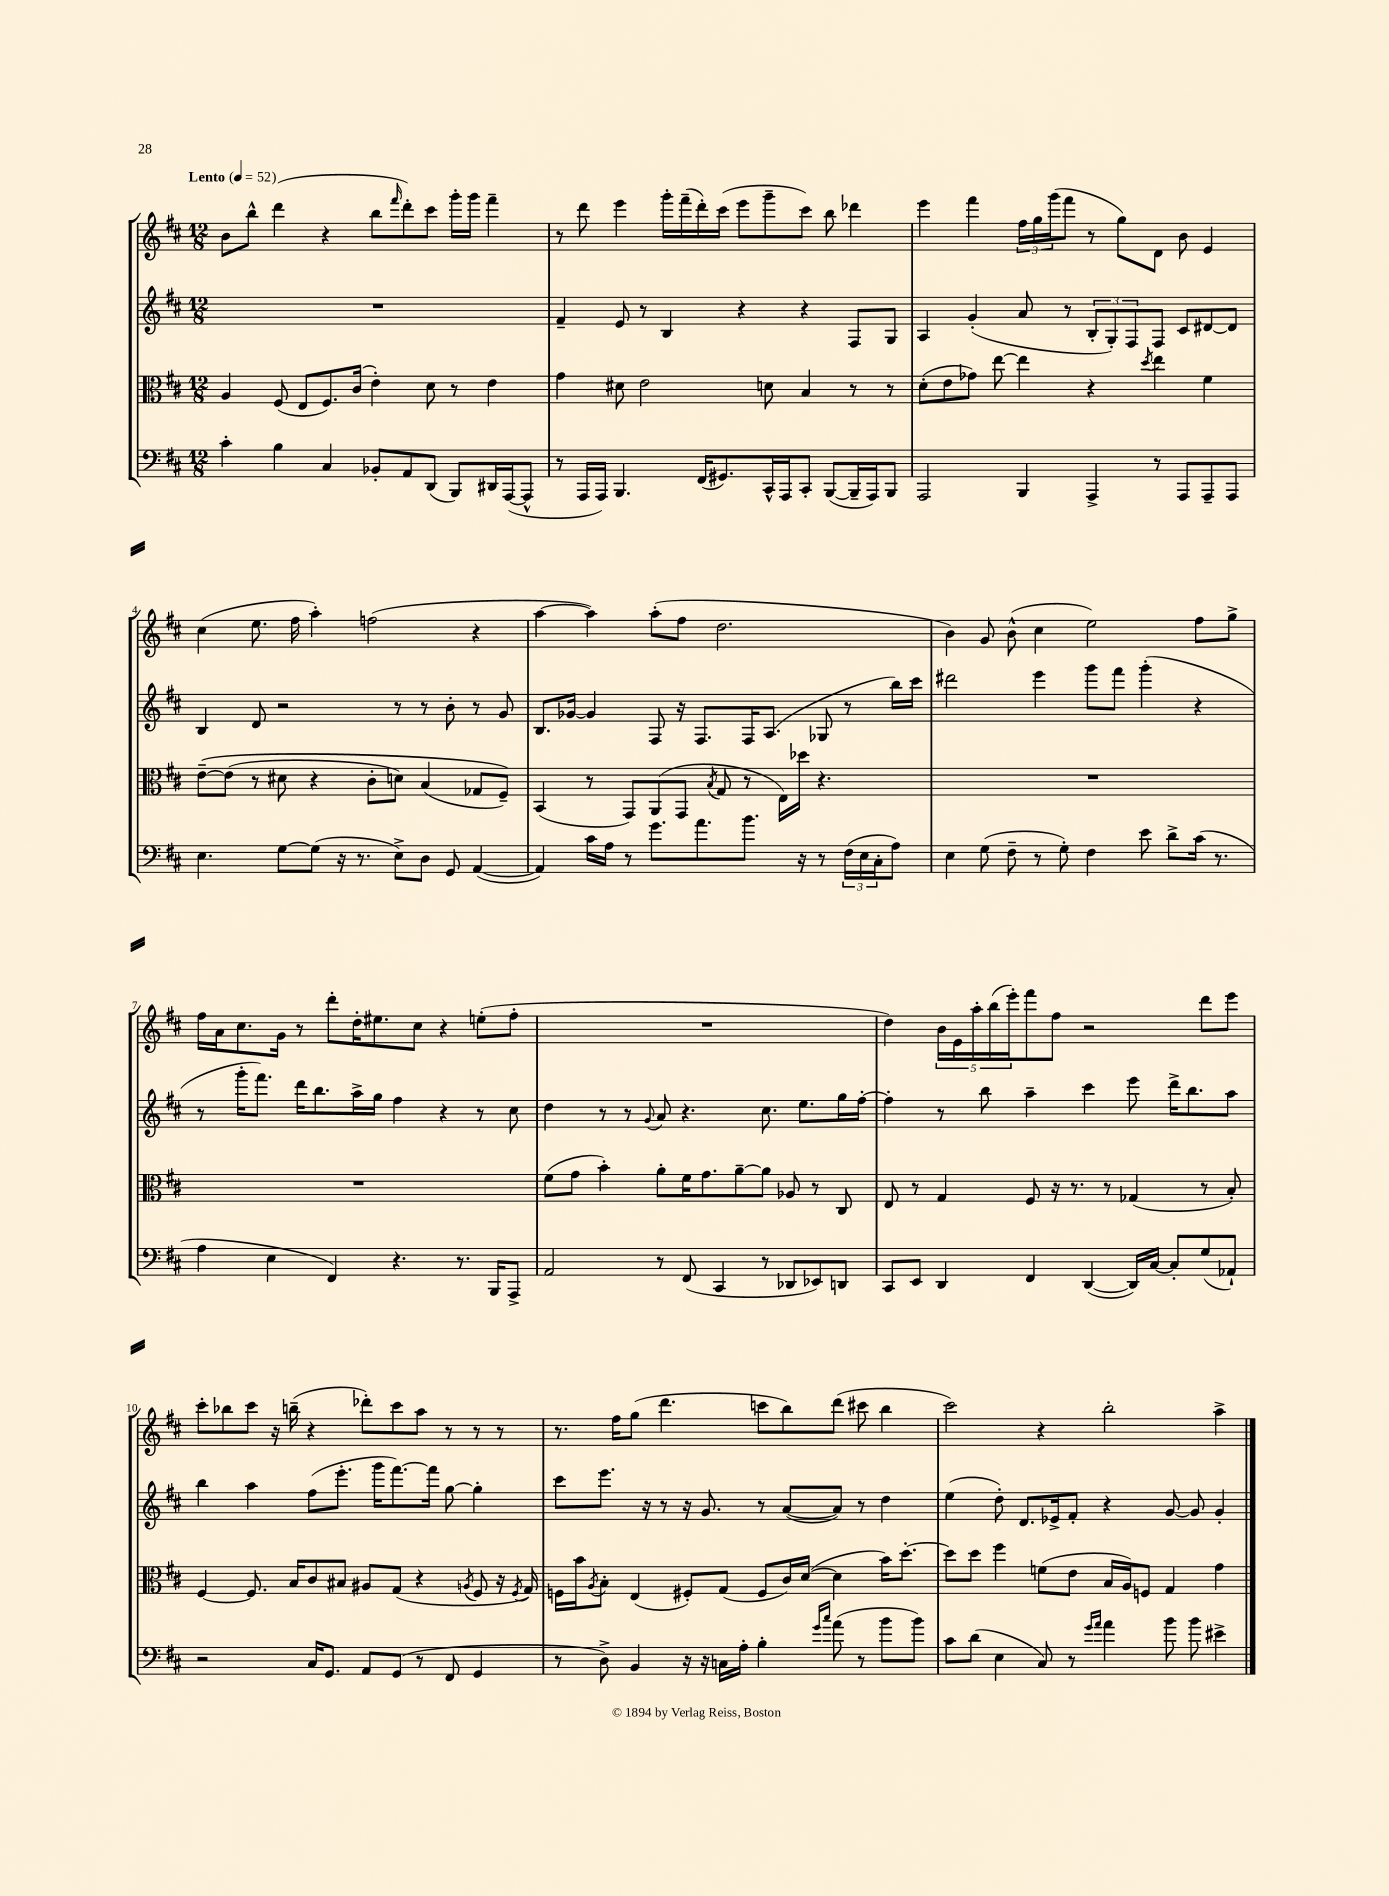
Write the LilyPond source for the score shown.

<<
\new StaffGroup <<
\new Staff = "s0" {
    \clef treble \key d \major \numericTimeSignature \time 12/8 \tempo "Lento" 4 = 52
    b'8 b''8-^ d'''4( r4 b''8 \grace { fis'''16 } d'''8-.) cis'''8 g'''16-. g'''16 fis'''4-- |
    r8 d'''8 e'''4 g'''16-. fis'''16--( d'''16-.) cis'''16( e'''8 g'''8-- cis'''8) b''8 des'''4 |
    e'''4 fis'''4 \tuplet 3/2 { fis''16 g''16 g'''16( } fis'''8 r8 g''8) d'8 b'8 e'4 |
    cis''4( e''8. fis''16 a''4-.) f''2( r4 |
    a''4~ a''4) a''8-.( fis''8 d''2. |
    b'4) g'8 b'8-^( cis''4 e''2) fis''8 g''8-> |
    fis''16 a'16 cis''8. g'16 r8 d'''8-. d''16-. eis''8. cis''8 r4 e''8-.( fis''8-. |
    R1. |
    d''4) \tuplet 5/4 { b'16 e'16 a''16-. b''16( e'''16-.) } fis'''8 fis''8 r2 d'''8 e'''8 |
    cis'''8-. bes''8 cis'''8 r16 b''16--( r4 des'''8-.) cis'''8 a''8 r8 r8 r8 |
    r8. fis''16 g''8( d'''4. c'''8 b''8) d'''8( cis'''8 b''4 |
    cis'''2) r4 b''2-. a''4-> \bar "|." |
}
\new Staff = "s1" {
    \clef treble \key d \major \numericTimeSignature \time 12/8
    R1. |
    fis'4-- e'8 r8 b4 r4 r4 fis8 g8 |
    a4 g'4-.( a'8 r8 \tuplet 3/2 { b8-. g8-.) fis8 } fis8 cis'8 dis'8~ dis'8 |
    b4 d'8 r2 r8 r8 b'8-. r8 g'8 |
    b8. ges'16~ ges'4 fis8 r16 fis8. fis16 a8.( ges8 r8 b''16) cis'''16 |
    dis'''2 e'''4 g'''8 fis'''8 g'''4-.( r4 |
    r8 g'''16-. fis'''8.) d'''16 b''8. a''16-> g''16 fis''4 r4 r8 cis''8 |
    d''4 r8 r8 \appoggiatura { g'8 } a'8 r4. cis''8. e''8. g''16 fis''16~-. |
    fis''4-. r8 b''8 a''4-- cis'''4 e'''8 d'''16-> b''8. a''8 |
    b''4 a''4 fis''8( e'''8.-. g'''16 fis'''8.~) fis'''16 g''8~ g''4-. |
    cis'''8 e'''8. r16 r8 r16 g'8. r8 a'8~( a'8) r8 d''4 |
    e''4( d''8-.) d'8. ees'16-> fis'8-. r4 g'8~ g'8 g'4-. \bar "|." |
}
\new Staff = "s2" {
    \clef alto \key d \major \numericTimeSignature \time 12/8
    a4 fis8( e8 fis8.) cis'16( e'4-.) d'8 r8 e'4 |
    g'4 dis'8 e'2 d'8 b4 r8 r8 |
    d'8-.( e'8 ges'8) e''8~ e''4 r4 \acciaccatura { d''8 } e''4 fis'4 |
    e'8~--\( e'8( r8 dis'8 r4 cis'8-. d'8) b4( ges8 fis8--)\) |
    b,4( r8 g,8) a,8( g,8 \acciaccatura { b8 } g8 r8 e16) des''16 r4. |
    R1. |
    R1. |
    fis'8( g'8 b'4-.) a'8-. fis'16 g'8. a'8~-- a'8 aes8 r8 cis8 |
    e8 r8 g4 fis8 r16 r8. r8 ges4( r8 b8-.) |
    fis4~ fis8. b16 cis'8 bis8 ais8 g8( r4 \acciaccatura { a8 } fis8 r16 \acciaccatura { fis8 } g16) |
    f16 b'16 \acciaccatura { a8 } b8-. e4( fis8-.) g8( fis8 cis'16) d'16~( d'4 b'16) d''8.~-. |
    d''8 d''8 fis''4 f'8( e'8 b16 a16) f8 g4 g'4 \bar "|." |
}
\new Staff = "s3" {
    \clef bass \key d \major \numericTimeSignature \time 12/8
    cis'4-. b4 cis4 bes,8-. a,8 d,8( b,,8) dis,16 a,,16~( a,,8-^ |
    r8 a,,16 a,,16) b,,4. fis,16( gis,8.) cis,16-^ a,,16 cis,8-. b,,8~( b,,16-- a,,16) b,,8 |
    a,,2 b,,4 a,,4-> r8 a,,8 a,,8-- a,,8 |
    e4. g8~ g8( r16 r8. e8->) d8 g,8 a,4~( |
    a,4) cis'16 a16 r8 g'8. a'8. b'8. r16 r8 \tuplet 3/2 { fis16( e16 cis16-. } a8) |
    e4 g8( fis8-- r8 g8-.) fis4 e'8 d'8-> cis'16( r8. |
    a4 e4 fis,4) r4. r8. b,,16 a,,8-> |
    a,2 r8 fis,8( cis,4 r8 des,8 ees,8) d,8 |
    cis,8 e,8 d,4 fis,4 d,4~( d,16) cis16~ cis8-. g8( aes,8-!) |
    r2 cis16 g,8. a,8 g,8( r8 fis,8 g,4 |
    r8 d8->) b,4 r16 r16 c16 a16-. b4-. \grace { g'16 cis''16 } a'8( r8 b'8 b'8) |
    cis'8 d'8( e4 cis8) r8 \grace { g'16 a'16 } a'4 b'8 b'8 eis'4-> \bar "|." |
}
>>
>>
